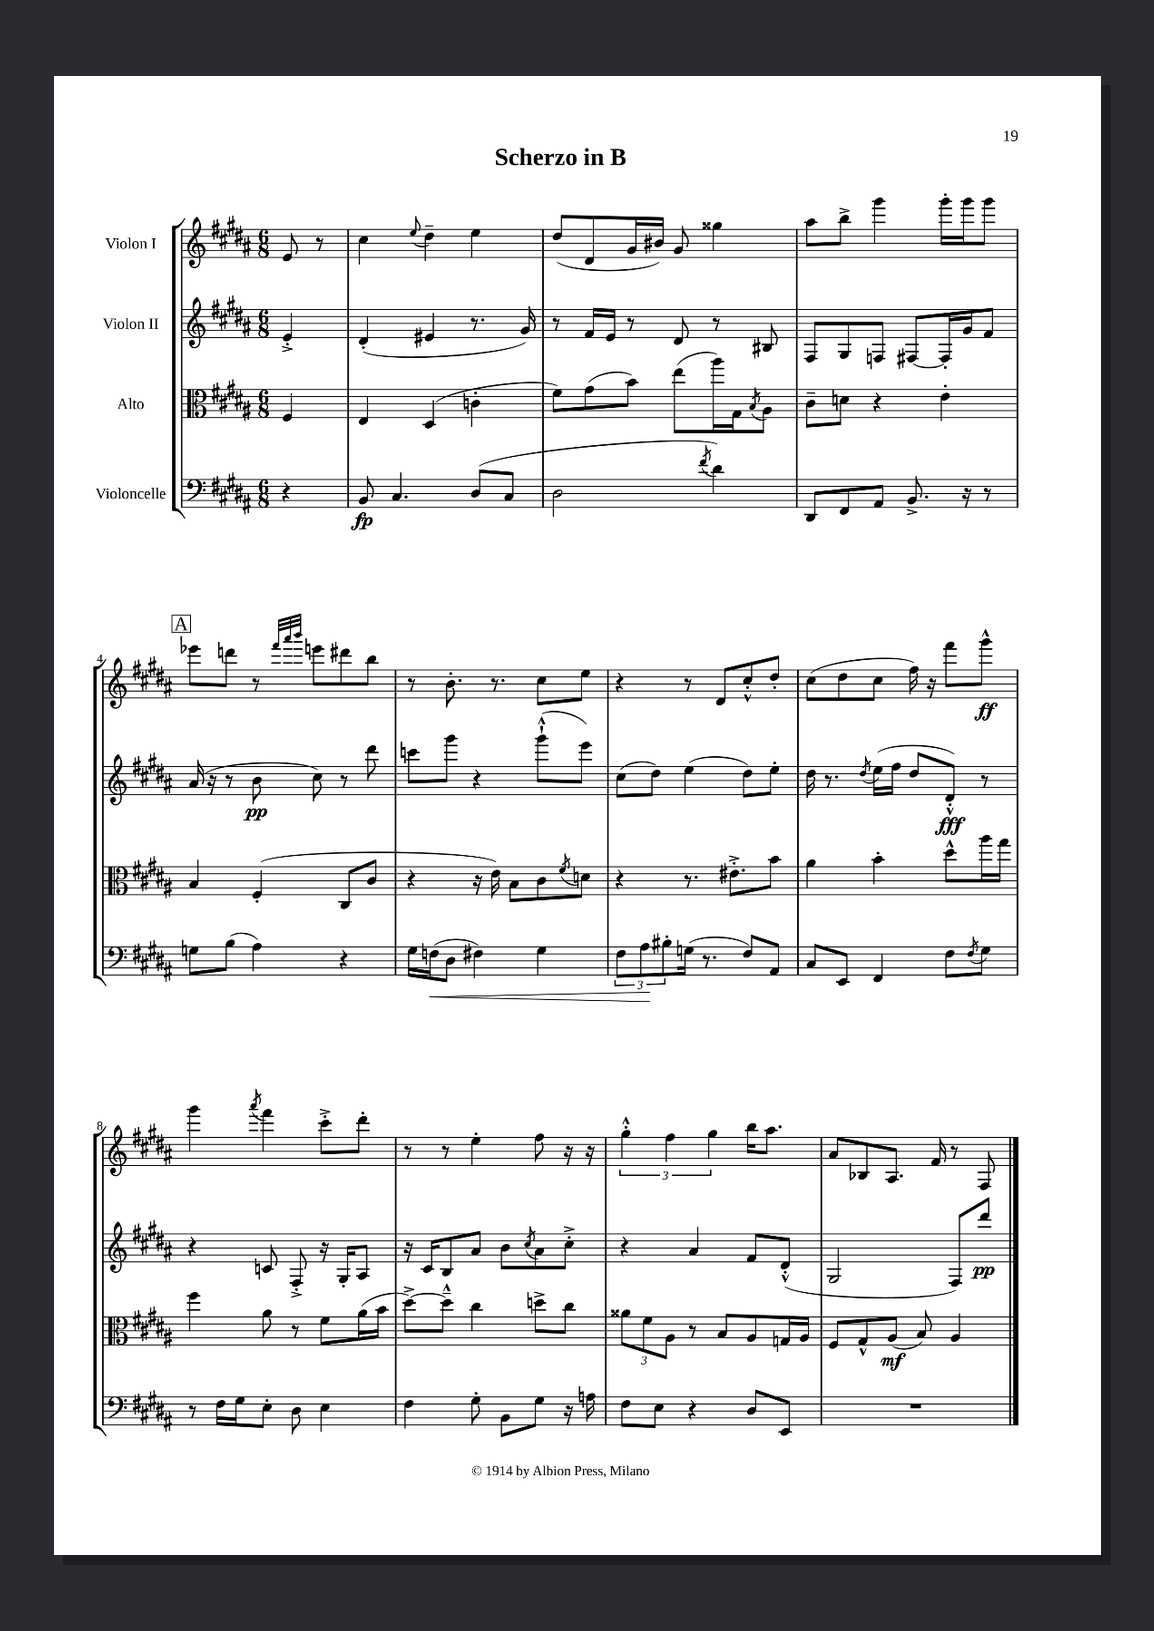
\header { title = "Scherzo in B" }
<<
\new StaffGroup <<
\new Staff = "s0" \with { instrumentName = "Violon I" } {
    \clef treble \key b \major \numericTimeSignature \time 6/8 \partial 4
    e'8 r8 |
    cis''4 \appoggiatura { e''8 } dis''4-- e''4 |
    dis''8( dis'8 gis'16 bis'16) gis'8 gisis''4 |
    ais''8 b''8-> gis'''4 gis'''16-. gis'''16 gis'''8 |
    \mark \markup { \box "A" } ees'''8 d'''8 r8 \grace { fis'''32 ais'''32 b'''32 } e'''8 dis'''8 b''8 |
    r8 b'8.-. r8. cis''8 e''8 |
    r4 r8 dis'8 cis''8-.-^ dis''8-. |
    cis''8( dis''8 cis''8 fis''16) r16 fis'''8 gis'''8-^\ff |
    gis'''4 \acciaccatura { ais'''8 } fis'''4 cis'''8-.-> dis'''8-. |
    r8 r8 e''4-. fis''8 r16 r16 |
    \tuplet 3/2 { gis''4-.-^ fis''4 gis''4 } b''16 ais''8. |
    ais'8 bes8 ais8. fis'16 r8 fis8 \bar "|." |
}
\new Staff = "s1" \with { instrumentName = "Violon II" } {
    \clef treble \key b \major \numericTimeSignature \time 6/8 \partial 4
    e'4-.-> |
    dis'4-.( eis'4 r8. gis'16) |
    r8 fis'16 e'16 r8 dis'8 r8 bis8 |
    fis8 gis8 f8 fis8~ fis16-. gis'16 fis'8 |
    \mark \markup { \box "A" } ais'16( r16 r8 b'8\pp cis''8) r8 dis'''8 |
    c'''8 gis'''8 r4 gis'''8-!-^( e'''8) |
    cis''8( dis''8) e''4( dis''8) e''8-. |
    dis''16 r8. \acciaccatura { dis''8 } e''16( fis''16 dis''8 dis'8-.-^\fff) r8 |
    r4 c'8 fis8-.-> r16 gis16-. ais8 |
    r16 cis'16 b8 ais'8 b'8 \acciaccatura { cis''8 } ais'8 cis''8-.-> |
    r4 ais'4 fis'8 dis'8-.-^( |
    gis2 fis8) dis'''8\pp \bar "|." |
}
\new Staff = "s2" \with { instrumentName = "Alto" } {
    \clef alto \key b \major \numericTimeSignature \time 6/8 \partial 4
    fis4 |
    e4 dis4( c'4-. |
    fis'8) gis'8( b'8) e''8( ais''16) gis16 \acciaccatura { b8 } ais8 |
    cis'8-- d'8 r4 e'4-. |
    \mark \markup { \box "A" } b4 fis4-.( cis8 cis'8 |
    r4 r16 e'16) b8 cis'8 \acciaccatura { fis'8 } d'8 |
    r4 r8. eis'8.-.-> b'8 |
    ais'4 b'4-. dis''8-^ ais''16 gis''16 |
    fis''4 ais'8 r8 fis'8 ais'16( b'16 |
    dis''8~->) dis''8---^ cis''4 d''8-> cis''8 |
    \tuplet 3/2 { aisis'8 fis'8 ais8 } r8 b8 ais8 g16 ais16 |
    fis8 gis8-^ ais8\mf( b8) ais4 \bar "|." |
}
\new Staff = "s3" \with { instrumentName = "Violoncelle" } {
    \clef bass \key b \major \numericTimeSignature \time 6/8 \partial 4
    r4 |
    b,8\fp cis4. dis8( cis8 |
    dis2 \acciaccatura { fis'8 } dis'4) |
    dis,8 fis,8 ais,8 b,8.-> r16 r8 |
    \mark \markup { \box "A" } g8 b8( ais4) r4 |
    gis16 f16\<( dis8 fis4) gis4 |
    \tuplet 3/2 { fis8 ais8\! bis8-. } g16( r8. fis8) ais,8 |
    cis8 e,8 fis,4 fis8 \acciaccatura { fis8 } gis8 |
    r8 fis16 gis16 e8-. dis8 e4 |
    fis4 gis8-. b,8 gis8 r16 a16 |
    fis8 e8 r4 dis8 e,8 |
    R2. \bar "|." |
}
>>
>>
